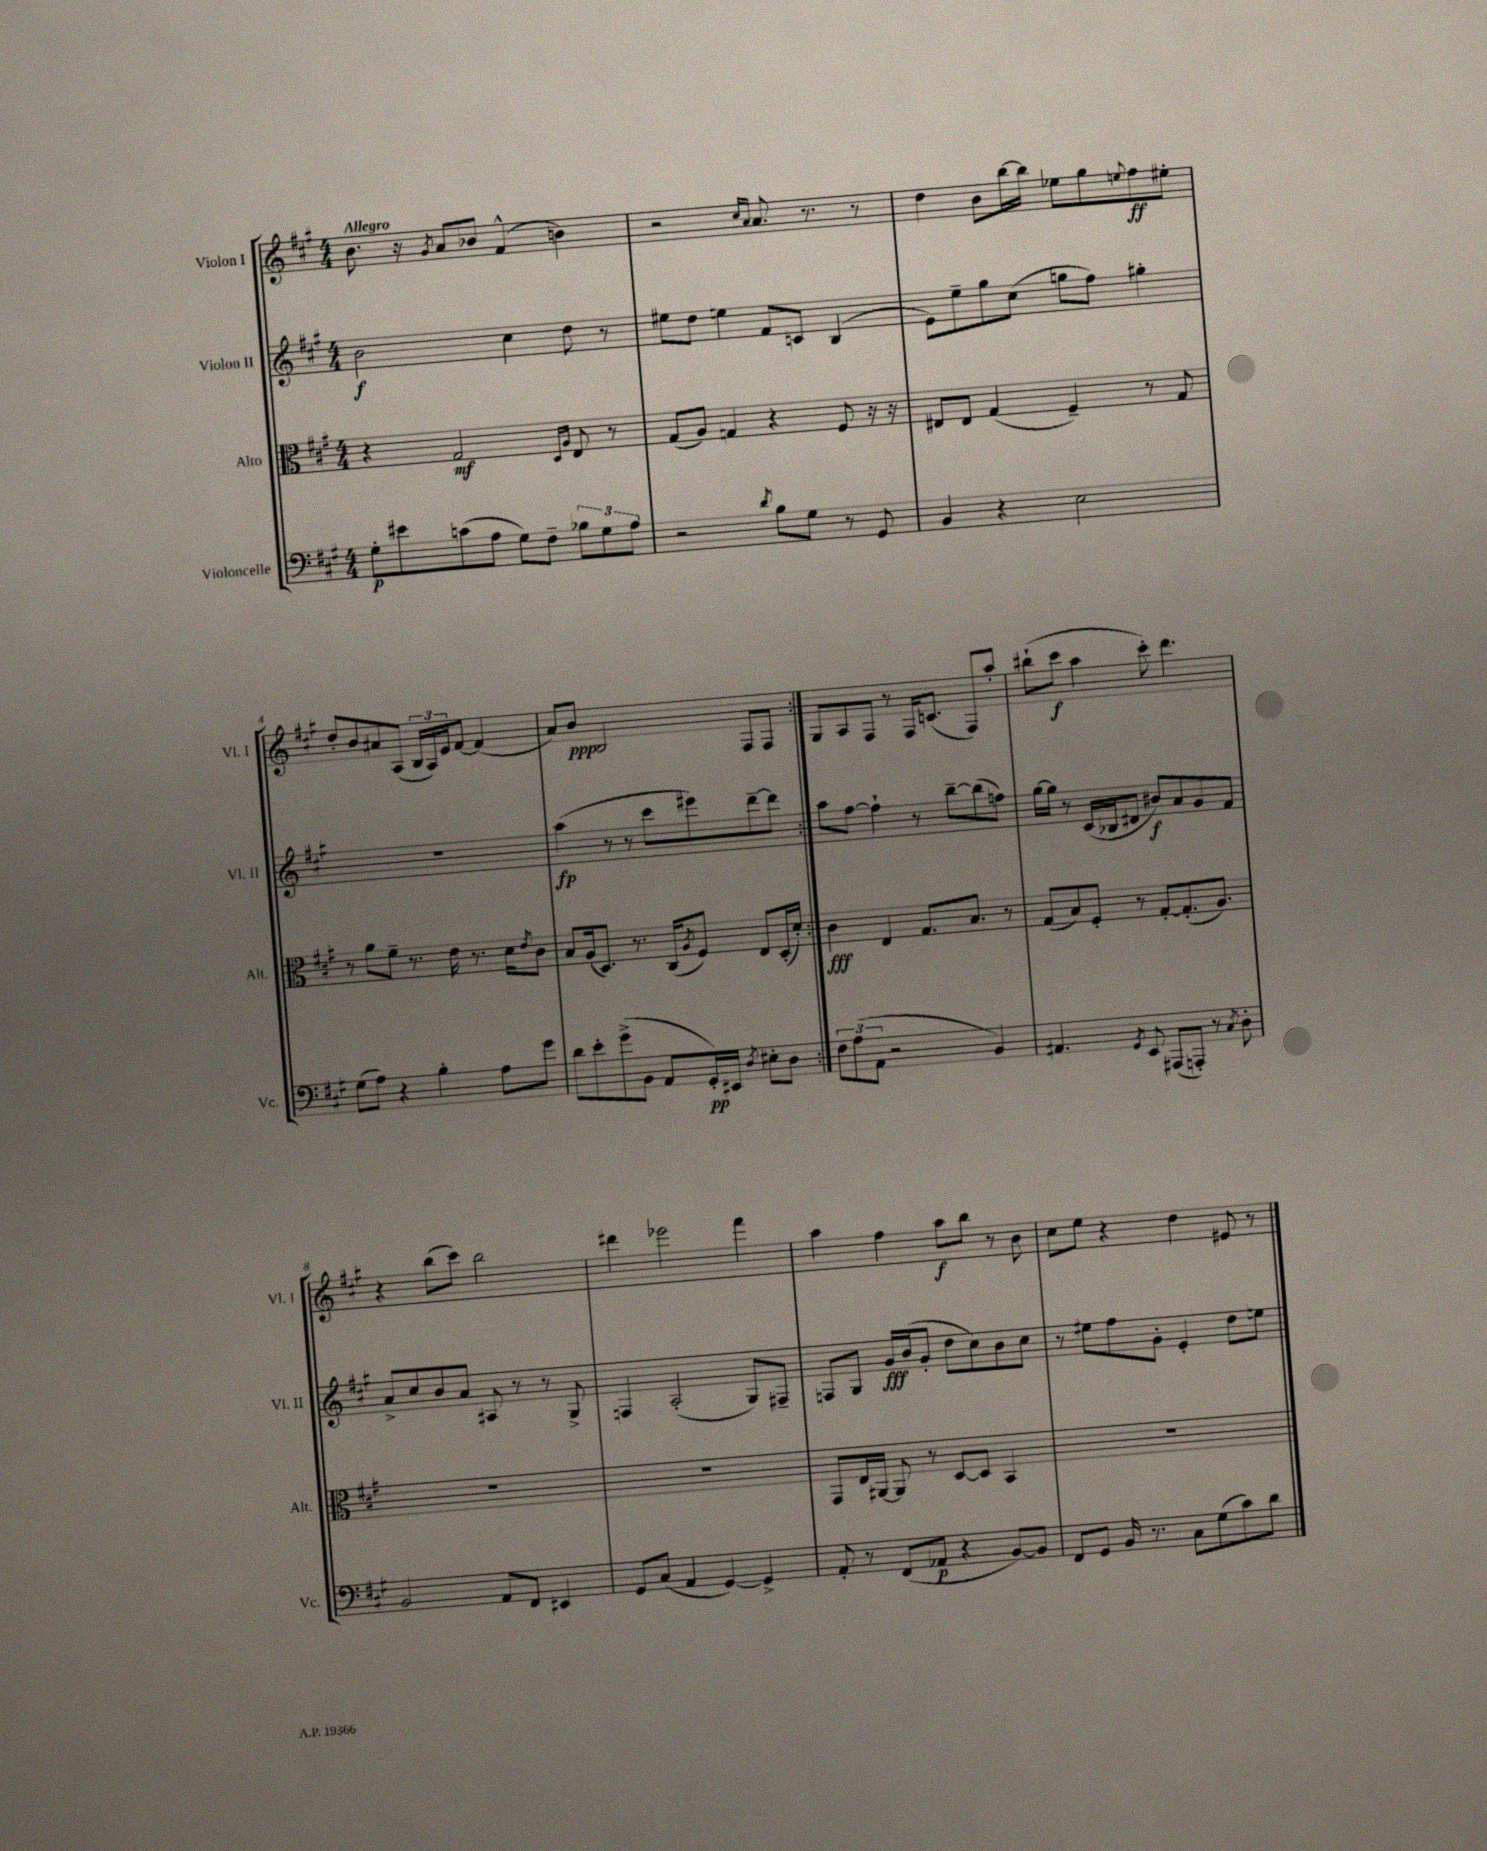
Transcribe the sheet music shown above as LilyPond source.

<<
\new StaffGroup <<
\new Staff = "s0" \with { instrumentName = "Violon I" shortInstrumentName = "Vl. I" } {
    \clef treble \key a \major \numericTimeSignature \time 4/4 \tempo "Allegro"
    \repeat volta 2 { b'8. r16 \acciaccatura { gis'8 } a'8 bes'8 fis'4-^( b'4) |
    r2 \grace { cis''16 a'16 } a'8. r8. r8 |
    d''4 b'8 b''16~ b''16 ees''8 gis''8 \appoggiatura { e''8 } fis''8\ff eis''8-. |
    d''8-. b'8 ais'8 a8( \tuplet 3/2 { b16 a16) e'16 } fis'8~ fis'4( |
    a'8) b'8\ppp b2 fis8 fis8 | }
    gis8 a8 fis8 r8 fis16 c'8.( fis8) a''8-. |
    bis''8-!( cis'''8\f a''4 cis'''8-.) d'''4. |
    r4 b''8( cis'''8) b''2 |
    dis'''4 ees'''2 fis'''4 |
    a''4 fis''4 a''8\f b''8 r8 b'8 |
    cis''8 e''8 r4 d''4 eis'8 r8 \bar "|." |
}
\new Staff = "s1" \with { instrumentName = "Violon II" shortInstrumentName = "Vl. II" } {
    \clef treble \key a \major \numericTimeSignature \time 4/4
    \repeat volta 2 { b'2\f cis''4 d''8 r8 |
    eis''8 d''8 e''4 fis'8 c'8 b4( |
    e'8) e''8-- gis''8 cis''8( g''8 fis''8) gis''4-. |
    R1 |
    a''4\fp( r8 r8 cis'''8 eis'''8) d'''8~-- d'''8 | }
    a''8 fis''8~ fis''4-! r8 b''8~-- b''8( f''8) |
    gis''16~ gis''16 r8 cis'16( bes16 dis'8 bis'8\f) a'8 gis'8 fis'8 |
    a'8-> cis''8 b'8 a'8 ais8 r8 r8 gis8-> |
    f4 a2-.( gis8) fis8-- |
    f8 gis8 gis'16\fff b'16( gis'8-. d''8 cis''8) b'8 cis''8 |
    r8 eis''8 fis''8 gis'8-. e'4-. d''8 e''8 \bar "|." |
}
\new Staff = "s2" \with { instrumentName = "Alto" shortInstrumentName = "Alt." } {
    \clef alto \key a \major \numericTimeSignature \time 4/4
    \repeat volta 2 { r4 gis2\mf \grace { d16 a16 } e8 r8 |
    gis8( a8) g4 r4 fis8 r16 r16 |
    eis8 eis8 gis4( fis4--) r8 gis8 |
    r8 a'8 fis'8-- r8. e'16 r8. d'16 \acciaccatura { e'8 } cis'8 |
    b8 a16( d8.) r8. cis16( \acciaccatura { a8 } fis8) e8 d16-.( d'16-.) | }
    cis'4\fff e4 gis8. b8. r8 |
    gis8( b8) fis8-. r8 gis8~-. gis8.-.( a8.) |
    R1 |
    R1 |
    gis,8 e16 ais,16~ ais,8 r8 d8~ d8 b,4 |
    R1 \bar "|." |
}
\new Staff = "s3" \with { instrumentName = "Violoncelle" shortInstrumentName = "Vc." } {
    \clef bass \key a \major \numericTimeSignature \time 4/4
    \repeat volta 2 { gis8-.\p eis'8 c'8( a8 gis8) fis8-- \tuplet 3/2 { bes8 gis8 a8 } |
    r2 \acciaccatura { d'8 } b8 gis8 r8 gis,8 |
    b,4 r4 e2 |
    gis8( a8) r4 b4-. a8 gis'8 |
    d'8 e'8-. gis'8->( b,8 a,8 gis,16-.\pp) eis,16 \acciaccatura { d8 } eis8-. d8 | }
    \tuplet 3/2 { fis8 a8( a,8 } r2 b,4) |
    ais,4. \acciaccatura { gis,8 } e,8 ais,,8( a,,8-.) r8 \acciaccatura { cis8 } d8-. |
    b,2 a,8 fis,8 eis,4 |
    gis,8 cis8( a,4 gis,4~) gis,4-> |
    a,8-. r8 fis,8( aes,8\p r4 b,8~) b,8 |
    fis,8 gis,8 b,16 r8. cis8 gis8( cis'8) d'8 \bar "|." |
}
>>
>>
